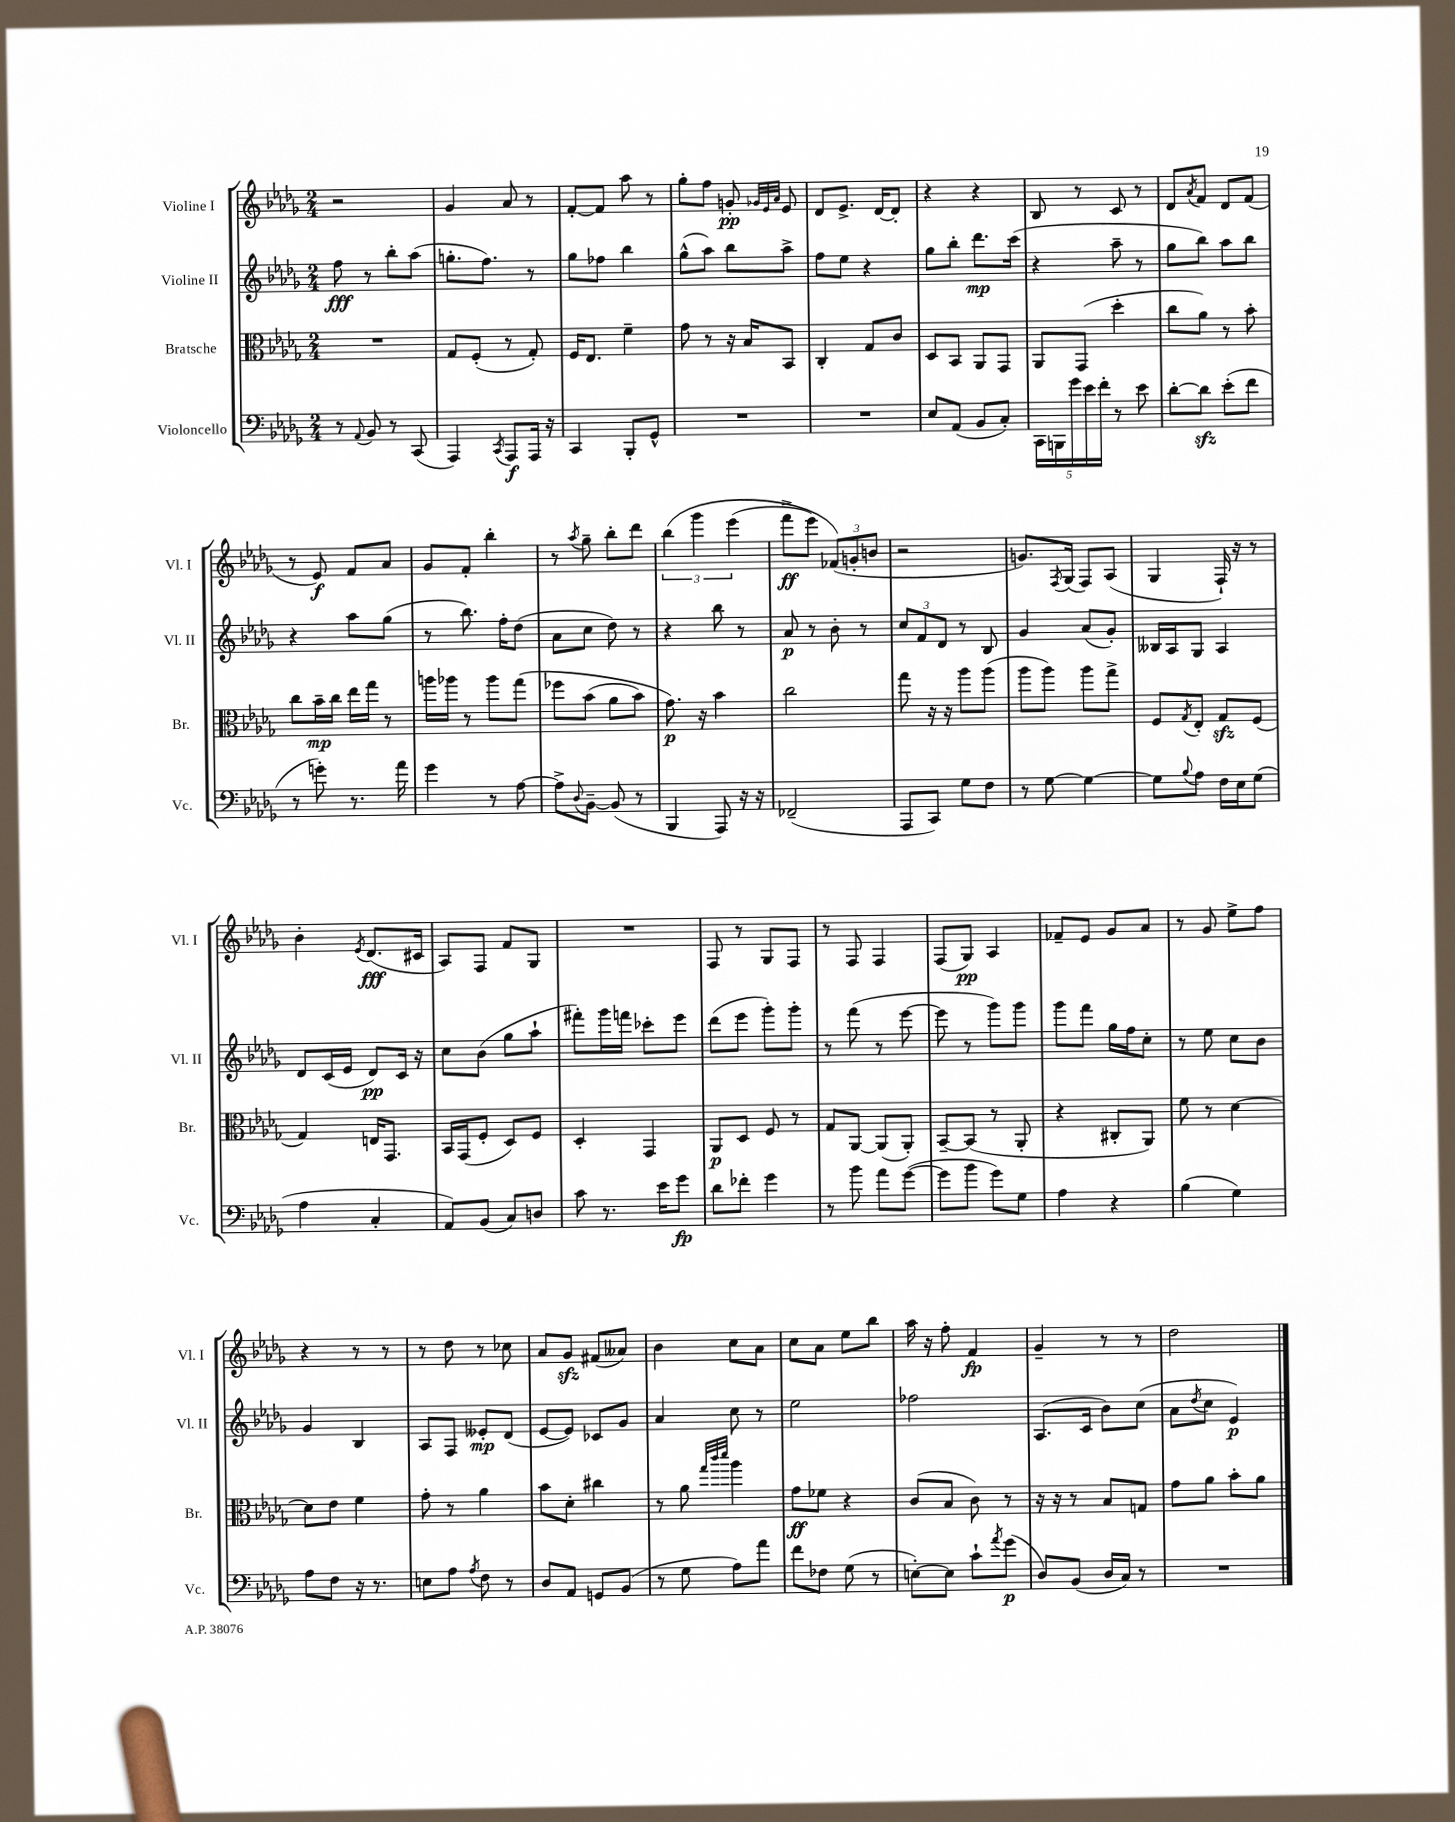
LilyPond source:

<<
\new StaffGroup <<
\new Staff = "s0" \with { instrumentName = "Violine I" shortInstrumentName = "Vl. I" } {
    \clef treble \key des \major \numericTimeSignature \time 2/4
    r2 |
    ges'4 aes'8 r8 |
    f'8~-. f'8 aes''8 r8 |
    ges''8-. f''8 g'8-.\pp \grace { ges'32 ees'32 aes'32 } ees'8 |
    des'8 ees'8.-> des'16~ des'8-. |
    r4 r4 |
    bes8 r8 c'8 r8 |
    des'8 \acciaccatura { aes'8 } f'8 des'8 f'8( |
    r8 ees'8\f) f'8 aes'8 |
    ges'8 f'8-. bes''4-. |
    r8 \acciaccatura { aes''8 } ges''8-- bes''8-. des'''8 |
    \tuplet 3/2 { bes''4\( ges'''4 ees'''4( } |
    f'''8->\ff ees'''8) \tuplet 3/2 { fes'8(\) g'8-. b'8 } |
    r2 |
    g'8.) \acciaccatura { f8 } ges16( f8) aes8( |
    ges4 f16-!) r16 r8 |
    bes'4-. \acciaccatura { ees'8 } des'8.\fff( cis'16 |
    aes8) f8 f'8 ges8 |
    R2 |
    f8 r8 ges8 f8 |
    r8 f8 f4 |
    f8( ges8\pp) aes4 |
    fes'8-- ees'8 ges'8 aes'8 |
    r8 ges'8 ees''8-> f''8 |
    r4 r8 r8 |
    r8 des''8 r8 ces''8 |
    aes'8 ges'8\sfz fis'8( aeses'8) |
    bes'4 c''8 aes'8 |
    c''8 aes'8 ees''8 bes''8 |
    aes''16 r16 f''8-. f'4\fp |
    ges'4-- r8 r8 |
    des''2 \bar "|." |
}
\new Staff = "s1" \with { instrumentName = "Violine II" shortInstrumentName = "Vl. II" } {
    \clef treble \key des \major \numericTimeSignature \time 2/4
    f''8\fff r8 bes''8-. aes''8( |
    g''8.-. f''8.) r8 |
    ges''8 fes''8 bes''4 |
    ges''8-^( aes''8) bes''8 aes''8-> |
    f''8 ees''8 r4 |
    ges''8 bes''8-. des'''8.\mp c'''16( |
    r4 aes''8-- r8 |
    ges''8 bes''8) aes''8 bes''8 |
    r4 aes''8 ges''8( |
    r8 bes''8.) f''16-. des''8( |
    aes'8 c''8 des''8) r8 |
    r4 bes''8 r8 |
    aes'8\p r8 bes'8-. r8 |
    \tuplet 3/2 { c''8 f'8 des'8 } r8 bes8 |
    ges'4 aes'8( ges'8-.) |
    beses16 aes16 ges8 aes4 |
    des'8 c'16( ees'16 des'8\pp) c'16 r16 |
    c''8 bes'8( ges''8 aes''8-! |
    fis'''8-.) ges'''16 f'''16 ces'''8-. ees'''8 |
    des'''8( ees'''8 ges'''8-.) ges'''8-. |
    r8 f'''8( r8 ees'''8~ |
    ees'''8 r8 ges'''8) ges'''8 |
    ges'''8 f'''8 ges''16 f''16 c''8-. |
    r8 ees''8 c''8 bes'8 |
    ges'4 bes4 |
    aes8 f8 eeses'8-.\mp des'8( |
    ees'8~ ees'8) ces'8 ges'8 |
    aes'4 c''8 r8 |
    ees''2 |
    fes''2 |
    aes8.( c'16 bes'8) c''8( |
    aes'8 \acciaccatura { des''8 } c''8 ees'4\p) \bar "|." |
}
\new Staff = "s2" \with { instrumentName = "Bratsche" shortInstrumentName = "Br." } {
    \clef alto \key des \major \numericTimeSignature \time 2/4
    R2 |
    ges8 f8-.( r8 ges8-.) |
    f16 ees8. f'4-- |
    ges'8 r8 r16 bes16 bes,8 |
    c4-. ges8 c'8 |
    des8 bes,8 aes,8 ges,8 |
    aes,8 ges,8( des''4-. |
    c''8 aes'8) r8 bes'8-. |
    c''8 bes'16--\mp c''16 ees''16 ges''16 r8 |
    a''16 aes''16 r8 aes''8 ges''8\( |
    fes''8 bes'8( aes'8 bes'8) |
    ges'8.\p\) r16 bes'4 |
    c''2 |
    ges''8 r16 r16 aes''8 aes''8( |
    aes''8 aes''8) aes''8 ges''8-> |
    f8 \acciaccatura { ges8 } ees8-. ges8\sfz f8( |
    ges4) e16 ges,8. |
    bes,16 ges,16( f8-. des8) f8 |
    des4-. ges,4 |
    aes,8\p des8 f8 r8 |
    ges8 aes,8~ aes,8( aes,8-.) |
    bes,8~-- bes,8( r8 aes,8-. |
    r4 cis8-. aes,8) |
    f'8 r8 des'4~ |
    des'8 ees'8 f'4 |
    ges'8-. r8 aes'4 |
    bes'8 des'8-. cis''4 |
    r8 aes'8 \grace { ges''32 c'''32 des'''32 } aes''4 |
    ges'8\ff fes'8 r4 |
    c'8( bes8 c'8) r8 |
    r16 r16 r8 bes8 g8 |
    ges'8 aes'8 bes'8-. aes'8 \bar "|." |
}
\new Staff = "s3" \with { instrumentName = "Violoncello" shortInstrumentName = "Vc." } {
    \clef bass \key des \major \numericTimeSignature \time 2/4
    r8 \appoggiatura { aes,8 } bes,8 r8 c,8( |
    aes,,4) \acciaccatura { c,8 } aes,,8\f aes,,16 r16 |
    c,4 bes,,8-. ges,8-^ |
    R2 |
    R2 |
    ees8 aes,8( bes,8 c8-.) |
    \tuplet 5/4 { c,16 b,,16 ges'16 ees'16 f'16-. } r8 ees'8 |
    des'8~-. des'8\sfz ees'8-.( f'8 |
    r8 g'8-.) r8. aes'16 |
    ges'4 r8 aes8~ |
    aes8-> \appoggiatura { des8 } bes,8~-- bes,8( r8 |
    bes,,4 aes,,8) r16 r16 |
    fes,2--( |
    aes,,8 c,8) ges8 f8 |
    r8 ges8~ ges4~ |
    ges8 \appoggiatura { bes8 } aes8 f16 ees16 ges8( |
    aes4 c4-. |
    aes,8) bes,8( c8) d8 |
    c'8 r8. ees'16 ges'8\fp |
    des'8 fes'8-. ges'4 |
    r8 bes'8 aes'8 ges'8~( |
    ges'8 bes'8 ges'8) ges8 |
    aes4 r4 |
    bes4( ges4) |
    aes8 f8 r16 r8. |
    e8 aes8 \acciaccatura { aes8 } f8 r8 |
    des8 aes,8 g,8 bes,8( |
    r8 ges8 aes8) aes'8 |
    f'8 fes8 ges8( r8 |
    e8~-.) e8 c'8-! \acciaccatura { aes'8 } ges'8\p( |
    des8) bes,8( des16 c16) r8 |
    R2 \bar "|." |
}
>>
>>
\layout { \context { \Score \remove "Bar_number_engraver" } }
